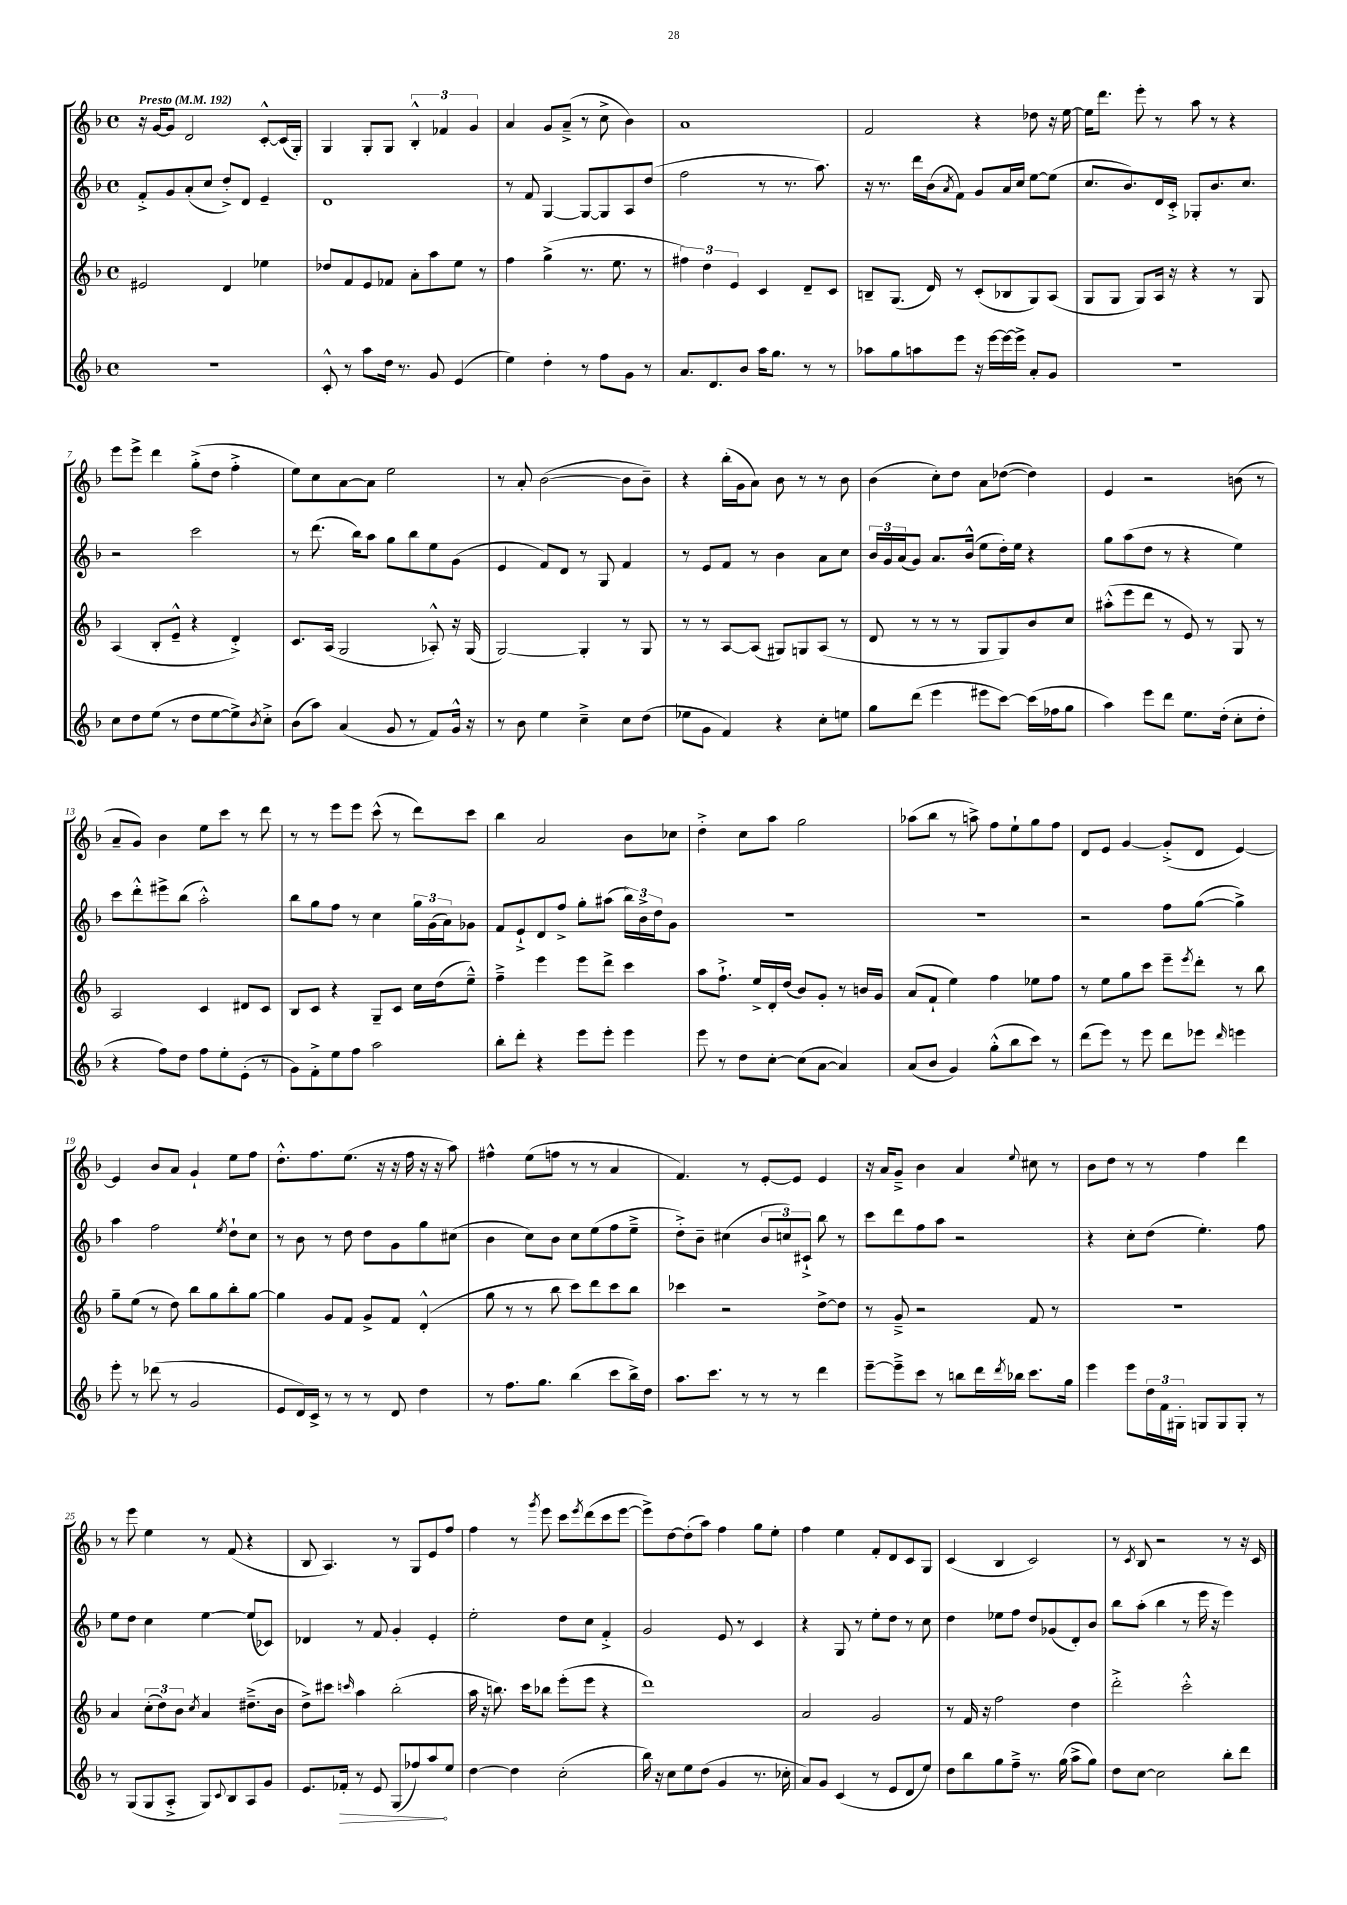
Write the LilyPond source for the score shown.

<<
\new StaffGroup <<
\new Staff = "s0" {
    \clef treble \key f \major \defaultTimeSignature \time 4/4 \tempo "Presto" 4 = 192
    r16 g'16~ g'8 d'2 c'8~-.-^ c'16( g16-.) |
    g4 g8-. g8 \tuplet 3/2 { bes4-.-^ fes'4 g'4 } |
    a'4 g'8 a'8--->( r8 c''8-> bes'4) |
    a'1 |
    f'2 r4 des''8 r16 e''16~ |
    e''16 d'''8. e'''8-. r8 a''8 r8 r4 |
    e'''8 e'''8-> d'''4 g''8-.->( d''8 f''4-.-> |
    e''8) c''8 a'8~ a'8 e''2 |
    r8 a'8-. bes'2~( bes'8 bes'8--) |
    r4 bes''16-.( g'16 a'8) bes'8 r8 r8 bes'8 |
    bes'4( c''8-.) d''8 a'8 des''8~( des''4) |
    e'4 r2 b'8( r8 |
    a'8-- g'8) bes'4 e''8 c'''8 r8 d'''8 |
    r8 r8 e'''8 e'''8 c'''8-^( r8 d'''8) c'''8 |
    bes''4 a'2 bes'8 ces''8 |
    d''4-.-> c''8 a''8 g''2 |
    aes''8( bes''8 r8 a''8->) f''8 e''8-! g''8 f''8 |
    d'8 e'8 g'4~ g'8-.->( d'8 e'4~) |
    e'4 bes'8 a'8 g'4-! e''8 f''8 |
    d''8.-.-^ f''8. e''8.( r16 r16 f''16 r16 r16 a''8) |
    fis''4-^ e''8( f''8 r8 r8 a'4 |
    f'4.) r8 e'8~-. e'8 e'4 |
    r16 a'16 g'8---> bes'4 a'4 \appoggiatura { e''8 } cis''8 r8 |
    bes'8 d''8 r8 r8 f''4 d'''4 |
    r8 e'''8 e''4 r8 f'8( r4 |
    bes8 a4.) r8 g8 e'8 f''8 |
    f''4 r8 \acciaccatura { g'''8 } e'''8 c'''8 \acciaccatura { e'''8 } d'''8( c'''8 e'''8~ |
    e'''8->) d''8~ d''8-.( a''8) f''4 g''8 e''8-. |
    f''4 e''4 f'8-. d'8 c'8 g8 |
    c'4( bes4 c'2) |
    r8 \acciaccatura { c'8 } bes8 r2 r8 r16 c'16 \bar "|." |
}
\new Staff = "s1" {
    \clef treble \key f \major \defaultTimeSignature \time 4/4
    f'8-.-> g'8 a'8-.( c''8 d''8-.->) d'8 e'4-- |
    d'1 |
    r8 f'8 g4~ g8~ g8 a8 d''8( |
    f''2 r8 r8. a''8.) |
    r16 r8. d'''16 bes'16( \acciaccatura { a'8 } f'8) g'8 a'16 c''16 e''8~ e''8( |
    c''8. bes'8.) d'16 c'16-.-> ges8-. bes'8. c''8. |
    r2 c'''2 |
    r8 d'''8.( bes''16) a''8 g''8 bes''8 e''8 g'8( |
    e'4 f'8) d'8 r8 g8 f'4 |
    r8 e'8 f'8 r8 bes'4 a'8 c''8 |
    \tuplet 3/2 { bes'16 g'16 a'16( } g'8) a'8. bes'16-^( e''8 d''16-.) e''16 r4 |
    g''8 a''8( d''8 r8 r4 e''4) |
    c'''8 d'''8-.-^ eis'''8-> bes''8( a''2-.-^) |
    bes''8 g''8 f''8 r8 c''4 \tuplet 3/2 { g''16 g'16( a'16) } ges'8 |
    f'8 e'8-!-> d'8 f''8-> g''8-. ais''8( \tuplet 3/2 { bes''16) bes'16-> d''16 } g'8 |
    R1 |
    R1 |
    r2 f''8 g''8~( g''4->) |
    a''4 f''2 \acciaccatura { e''8 } d''8-! c''8 |
    r8 bes'8 r8 d''8 d''8 g'8 g''8 cis''8( |
    bes'4 c''8) bes'8 c''8 e''8( f''8 e''8---> |
    d''8-.->) bes'8-- cis''4( \tuplet 3/2 { bes'8 c''8) cis'8-!-> } bes''8 r8 |
    c'''8 d'''8 f''8 a''8 r2 |
    r4 c''8-. d''8( e''4.-.) f''8 |
    e''8 d''8 c''4 e''4~ e''8( ces'8) |
    des'4 r8 f'8 g'4-. e'4-. |
    e''2-. d''8 c''8 f'4-.-> |
    g'2 e'8 r8 c'4 |
    r4 g8 r8 e''8-. d''8 r8 c''8 |
    d''4 ees''8 f''8 d''8 ges'8( d'8-.) bes'8 |
    bes''8 a''8-.( bes''4 r8 e'''16 r16 e'''4) \bar "|." |
}
\new Staff = "s2" {
    \clef treble \key f \major \defaultTimeSignature \time 4/4
    eis'2 d'4 ees''4 |
    des''8 f'8 e'8 fes'8 a'8-. a''8 e''8 r8 |
    f''4 g''4->( r8. e''8. r8 |
    \tuplet 3/2 { fis''4) d''4 e'4 } c'4 d'8-- c'8 |
    b8-- g8.( d'16) r8 c'8-.( bes8 g8) a8( |
    g8 g8 g8) a16 r16 r4 r8 g8 |
    a4( bes8-. e'8---^ r4 d'4-.->) |
    c'8. a16( g2 aes8-.-^) r16 g16( |
    g2~) g4-. r8 g8 |
    r8 r8 a8~ a8( gis8) g8 a8( r8 |
    d'8 r8 r8 r8 g8 g8) bes'8 c''8 |
    ais''8-.-^( e'''8 d'''8 r8 e'8) r8 g8 r8 |
    a2 c'4 dis'8 c'8 |
    bes8 c'8 r4 g8-- c'8 c''16 d''16( e''8---^) |
    f''4---> e'''4 e'''8 d'''8-> c'''4 |
    a''8 f''8.-!-> e''16-> d'16-. d''16( bes'8) g'8-. r8 b'16 g'16 |
    a'8( f'8-! e''4) f''4 ees''8 f''8 |
    r8 e''8 g''8 c'''8 e'''8-- \acciaccatura { e'''8 } d'''8-. r8 bes''8 |
    g''8-- e''8( r8 d''8) bes''8 g''8 bes''8-. g''8~ |
    g''4 g'8 f'8 g'8-> f'8 d'4-.-^( |
    g''8 r8 r8 bes''8 c'''8) d'''8 c'''8 bes''8 |
    ces'''4 r2 d''8~-> d''8 |
    r8 g'8---> r2 f'8 r8 |
    R1 |
    a'4 \tuplet 3/2 { c''8-.( d''8) bes'8 } \acciaccatura { c''8 } a'4 dis''8.--->( bes'16 |
    d''8->) cis'''8 \grace { c'''16 } a''4 bes''2-.( |
    a''16 r16 b''8.) c'''16 bes''8 e'''8-.( e'''8 r4 |
    d'''1) |
    a'2 g'2 |
    r8 f'16 r16 f''2 d''4 |
    d'''2-.-> c'''2-.-^ \bar "|." |
}
\new Staff = "s3" {
    \clef treble \key f \major \defaultTimeSignature \time 4/4
    R1 |
    c'8-.-^ r8 a''8 d''16 r8. g'8 e'4( |
    e''4) d''4-. r8 f''8 g'8 r8 |
    a'8. d'8. bes'8 a''16 g''8. r8 r8 |
    aes''8 g''8 a''8 e'''8 r16 e'''16~ e'''16~ e'''16-> a'8-. g'8 |
    R1 |
    c''8 d''8 e''8( r8 d''8 e''8~ e''8->) \acciaccatura { bes'8 } c''8-.-> |
    bes'8( a''8) a'4( g'8 r8 f'8) g'16-^ r16 |
    r8 bes'8 e''4 c''4---> c''8 d''8( |
    ees''8 g'8 f'4) r4 c''8-. e''8 |
    g''8 d'''8( e'''4 eis'''8 c'''8~) c'''16( fes''16 g''8 |
    a''4) e'''8 d'''8 e''8. d''16-.( c''8-. d''8-. |
    r4 f''8) d''8 f''8 e''8-. e'8-.( r8 |
    g'8) f'8-.-> e''8 f''8 a''2 |
    bes''8-. d'''8-. r4 e'''8 e'''8-. e'''4 |
    e'''8 r8 d''8 c''8~-. c''8( a'8~ a'4) |
    a'8( bes'8 g'4) g''8-.-^( bes''8 c'''8) r8 |
    d'''8( e'''8) r8 e'''8 d'''8 ees'''8 \grace { d'''16 } e'''4 |
    e'''8-. r8 des'''8( r8 g'2 |
    e'8 d'16) c'16-> r8 r8 r8 d'8 d''4 |
    r8 f''8. g''8. bes''4( c'''8 bes''16->) d''16 |
    a''8. c'''8. r8 r8 r8 d'''4 |
    e'''8~-- e'''8---> c'''8 r8 b''8 d'''16 \acciaccatura { d'''8 } bes''16 c'''8. g''16 |
    e'''4 e'''8 \tuplet 3/2 { d''16 f'16 gis16-. } g8 g8 g8-. r8 |
    r8 g8( g8 a8-.-> g8) \appoggiatura { c'8 } bes8 a8 g'8 |
    e'8. \once \override Hairpin.circled-tip = ##t fes'16-.\> r8 e'8 g8( fes''8) a''8\! e''8 |
    d''4~ d''4 c''2-.( |
    bes''16) r16 c''8 e''8 d''8( g'4 r8. ces''16-. |
    a'8) g'8 c'4( r8 e'8 d'8 e''8) |
    d''8 bes''8 g''8 f''8---> r8. g''16( a''8-> g''8) |
    d''8 c''8~ c''2 bes''8-. d'''8 \bar "|." |
}
>>
>>
